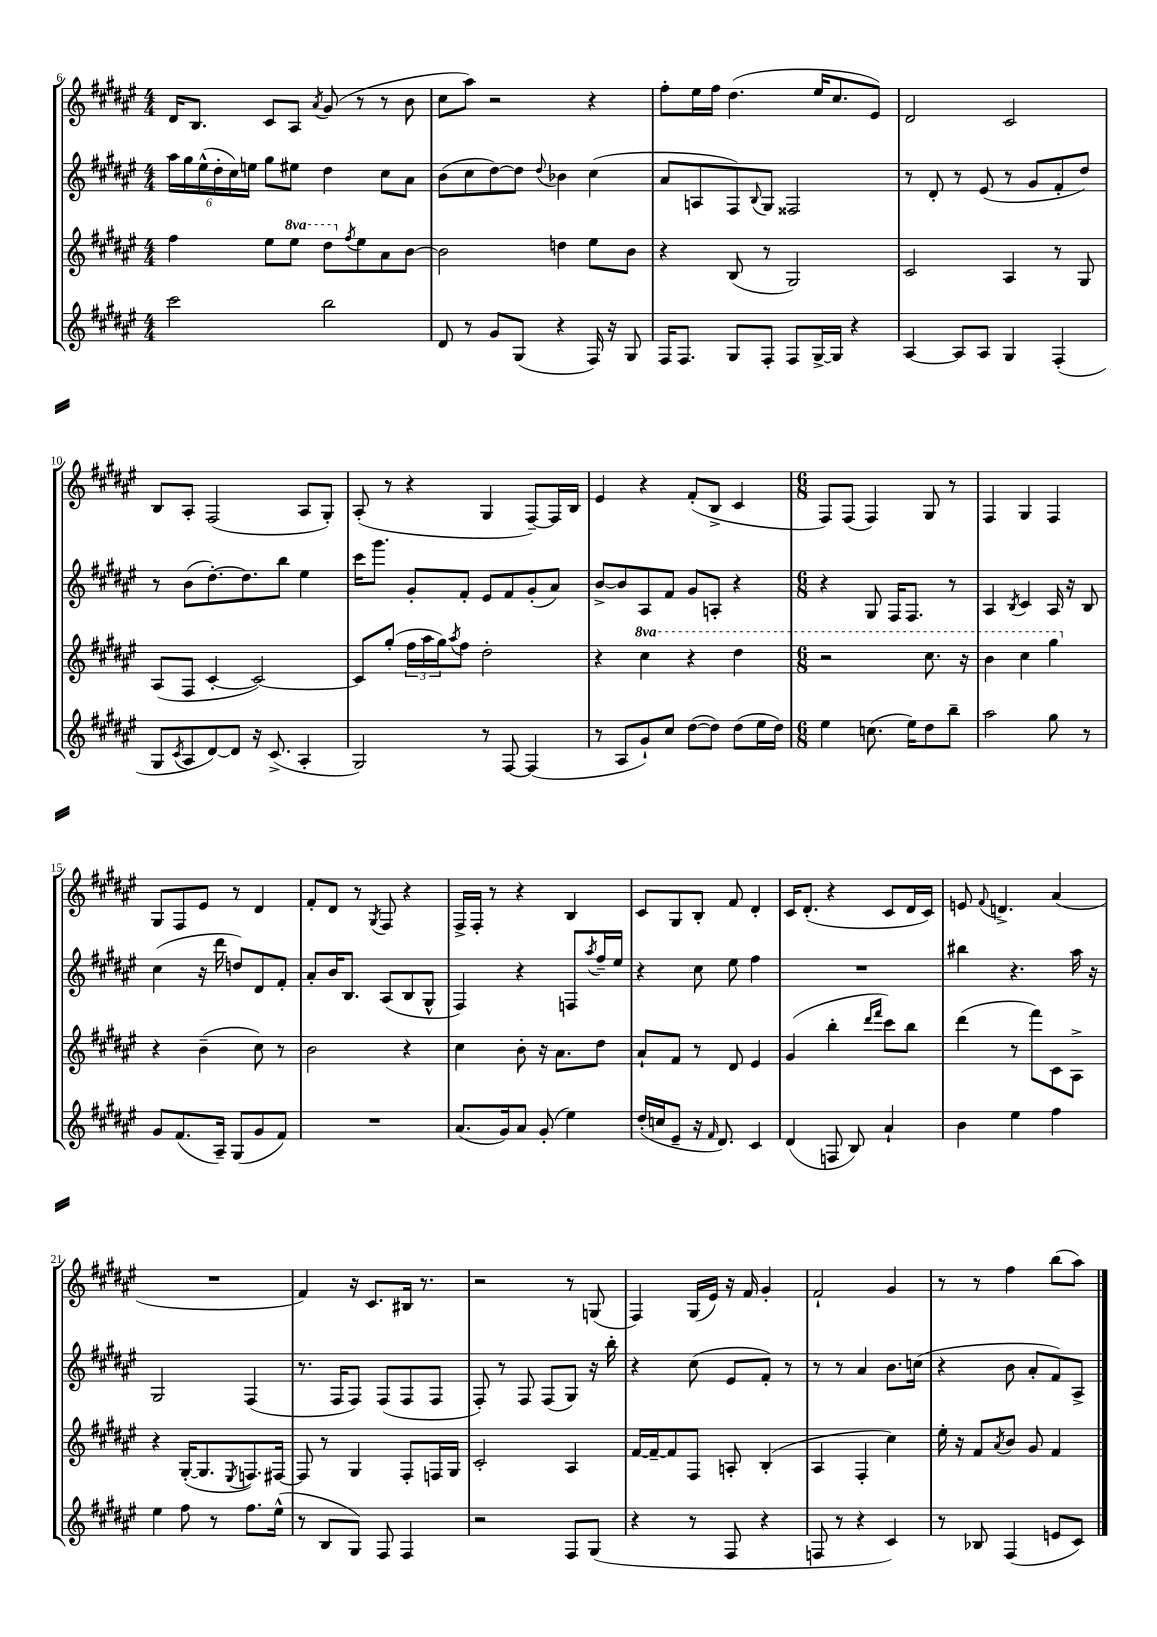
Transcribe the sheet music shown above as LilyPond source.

<<
\new StaffGroup <<
\new Staff = "s0" {
    \clef treble \key fis \major \numericTimeSignature \time 4/4
    dis'16 b8. cis'8 ais8 \acciaccatura { ais'8 } gis'8( r8 r8 b'8 |
    cis''8 ais''8) r2 r4 |
    fis''8-. eis''16 fis''16 dis''4.( eis''16 cis''8. eis'8) |
    dis'2 cis'2 |
    b8 ais8-. fis2( ais8 gis8-.) |
    ais8-.( r8 r4 gis4 fis8~--) fis16 b16 |
    eis'4 r4 fis'8-.( b8-> cis'4 |
    \numericTimeSignature \time 6/8 fis8) fis8( fis4) gis8 r8 |
    fis4 gis4 fis4 |
    gis8 fis8 eis'8 r8 dis'4 |
    fis'8-. dis'8 r8 \acciaccatura { gis8 } fis8 r4 |
    fis16-> fis16-. r8 r4 b4 |
    cis'8 gis8 b8-. fis'8 dis'4-. |
    cis'16 dis'8.-.( r4 cis'8 dis'16 cis'16) |
    e'8 \appoggiatura { fis'8 } d'4.-> ais'4( |
    R2. |
    fis'4) r16 cis'8. bis16 r8. |
    r2 r8 g8( |
    fis4) gis16( eis'16) r16 fis'16 gis'4-. |
    fis'2-! gis'4 |
    r8 r8 fis''4 b''8( ais''8) \bar "|." |
}
\new Staff = "s1" {
    \clef treble \key fis \major \numericTimeSignature \time 4/4
    \tuplet 6/4 { ais''16 gis''16 eis''16-^( dis''16-. cis''16) e''16 } gis''8 eis''8 dis''4 cis''8 ais'8 |
    b'8( cis''8 dis''8~) dis''8 \appoggiatura { dis''8 } bes'4 cis''4( |
    ais'8 a8 fis8) \appoggiatura { b8 } gis8 fisis2 |
    r8 dis'8-. r8 eis'8( r8 gis'8 fis'8-. dis''8) |
    r8 b'8( dis''8.~-.) dis''8. b''8 eis''4 |
    cis'''16 gis'''8. gis'8-. fis'8-. eis'8 fis'8 gis'8-.( ais'8) |
    b'8~-> b'8 ais8 fis'8 gis'8 a8-. r4 |
    \numericTimeSignature \time 6/8 r4 gis8 fis16 fis8. r8 |
    ais4 \acciaccatura { b8 } cis'4 ais16 r16 b8 |
    cis''4( r16 dis'''16 d''8) dis'8 fis'8-. |
    ais'8-. b'16 b8. ais8( b8 gis8-^ |
    fis4) r4 f8 \acciaccatura { ais''8 } fis''16-- eis''16 |
    r4 cis''8 eis''8 fis''4 |
    R2. |
    bis''4 r4. ais''16 r16 |
    gis2 fis4( |
    r8. fis16 fis8) fis8( fis8 fis8 |
    fis8-.) r8 fis8 fis8( gis8) r16 b''16-. |
    r4 cis''8( eis'8 fis'8-.) r8 |
    r8 r8 ais'4 b'8. c''16( |
    r4 b'8 ais'8-. fis'8) ais8-> \bar "|." |
}
\new Staff = "s2" {
    \clef treble \key fis \major \numericTimeSignature \time 4/4 \set Staff.ottavationMarkups = #ottavation-simple-ordinals
    fis''4 eis''8 \ottava #1 eis'''8 dis'''8 \ottava #0 \acciaccatura { fis''8 } eis''8 ais'8 b'8~ |
    b'2 d''4 eis''8 b'8 |
    r4 b8( r8 gis2) |
    cis'2 ais4 r8 gis8 |
    ais8( fis8 cis'4~-. cis'2~) |
    cis'8 gis''8-.( \tuplet 3/2 { fis''16 ais''16 gis''16) } \acciaccatura { ais''8 } fis''8 dis''2-. |
    r4 \ottava #1 cis'''4 r4 dis'''4 |
    \numericTimeSignature \time 6/8 r2 cis'''8. r16 |
    b''4 cis'''4 gis'''4 \ottava #0 |
    r4 b'4--( cis''8) r8 |
    b'2 r4 |
    cis''4 b'8-. r16 ais'8. dis''8 |
    ais'8-! fis'8 r8 dis'8 eis'4 |
    gis'4( b''4-. \grace { dis'''16 fis'''16 } cis'''8) b''8 |
    dis'''4( r8 fis'''8) cis'8 ais8-> |
    r4 gis16~-.( gis8. \acciaccatura { eis8 } f8.) fis16~ |
    fis8 r8 gis4 fis8-. f16 gis16 |
    cis'2-. ais4 |
    fis'16~ fis'16~-- fis'8 fis8 a8-. b4-.( |
    ais4 fis4-. cis''4) |
    eis''16-. r16 fis'8 \acciaccatura { ais'8 } b'8 gis'8 fis'4 \bar "|." |
}
\new Staff = "s3" {
    \clef treble \key fis \major \numericTimeSignature \time 4/4
    cis'''2 b''2 |
    dis'8 r8 gis'8 gis8( r4 fis16) r16 gis8 |
    fis16 fis8. gis8 fis8-. fis8 gis16~-> gis16 r4 |
    ais4~ ais8 ais8 gis4 fis4-.( |
    gis8 \acciaccatura { cis'8 } ais8 dis'8~) dis'8 r16 cis'8.->( ais4-. |
    gis2) r8 fis8~ fis4( |
    r8 ais8 gis'8-!) cis''8 dis''8~( dis''8) dis''8( eis''16 dis''16) |
    \numericTimeSignature \time 6/8 eis''4 c''8.( eis''16) dis''8 b''8-- |
    ais''2 gis''8 r8 |
    gis'8 fis'8.( ais16--) gis8( gis'8 fis'8) |
    R2. |
    ais'8.( gis'16) ais'8 gis'8-.( eis''4) |
    dis''16-.( c''16 eis'8-- r16 \grace { fis'16 } dis'8.) cis'4 |
    dis'4( f8 b8) ais'4-! |
    b'4 eis''4 fis''4 |
    eis''4 fis''8 r8 fis''8. eis''16-^( |
    r8 b8 gis8) fis8 fis4 |
    r2 fis8 gis8( |
    r4 r8 fis8 r4 |
    f8 r8 r4 cis'4) |
    r8 bes8 fis4( e'8 cis'8) \bar "|." |
}
>>
>>
\layout { \context { \Score currentBarNumber = #6 } }
